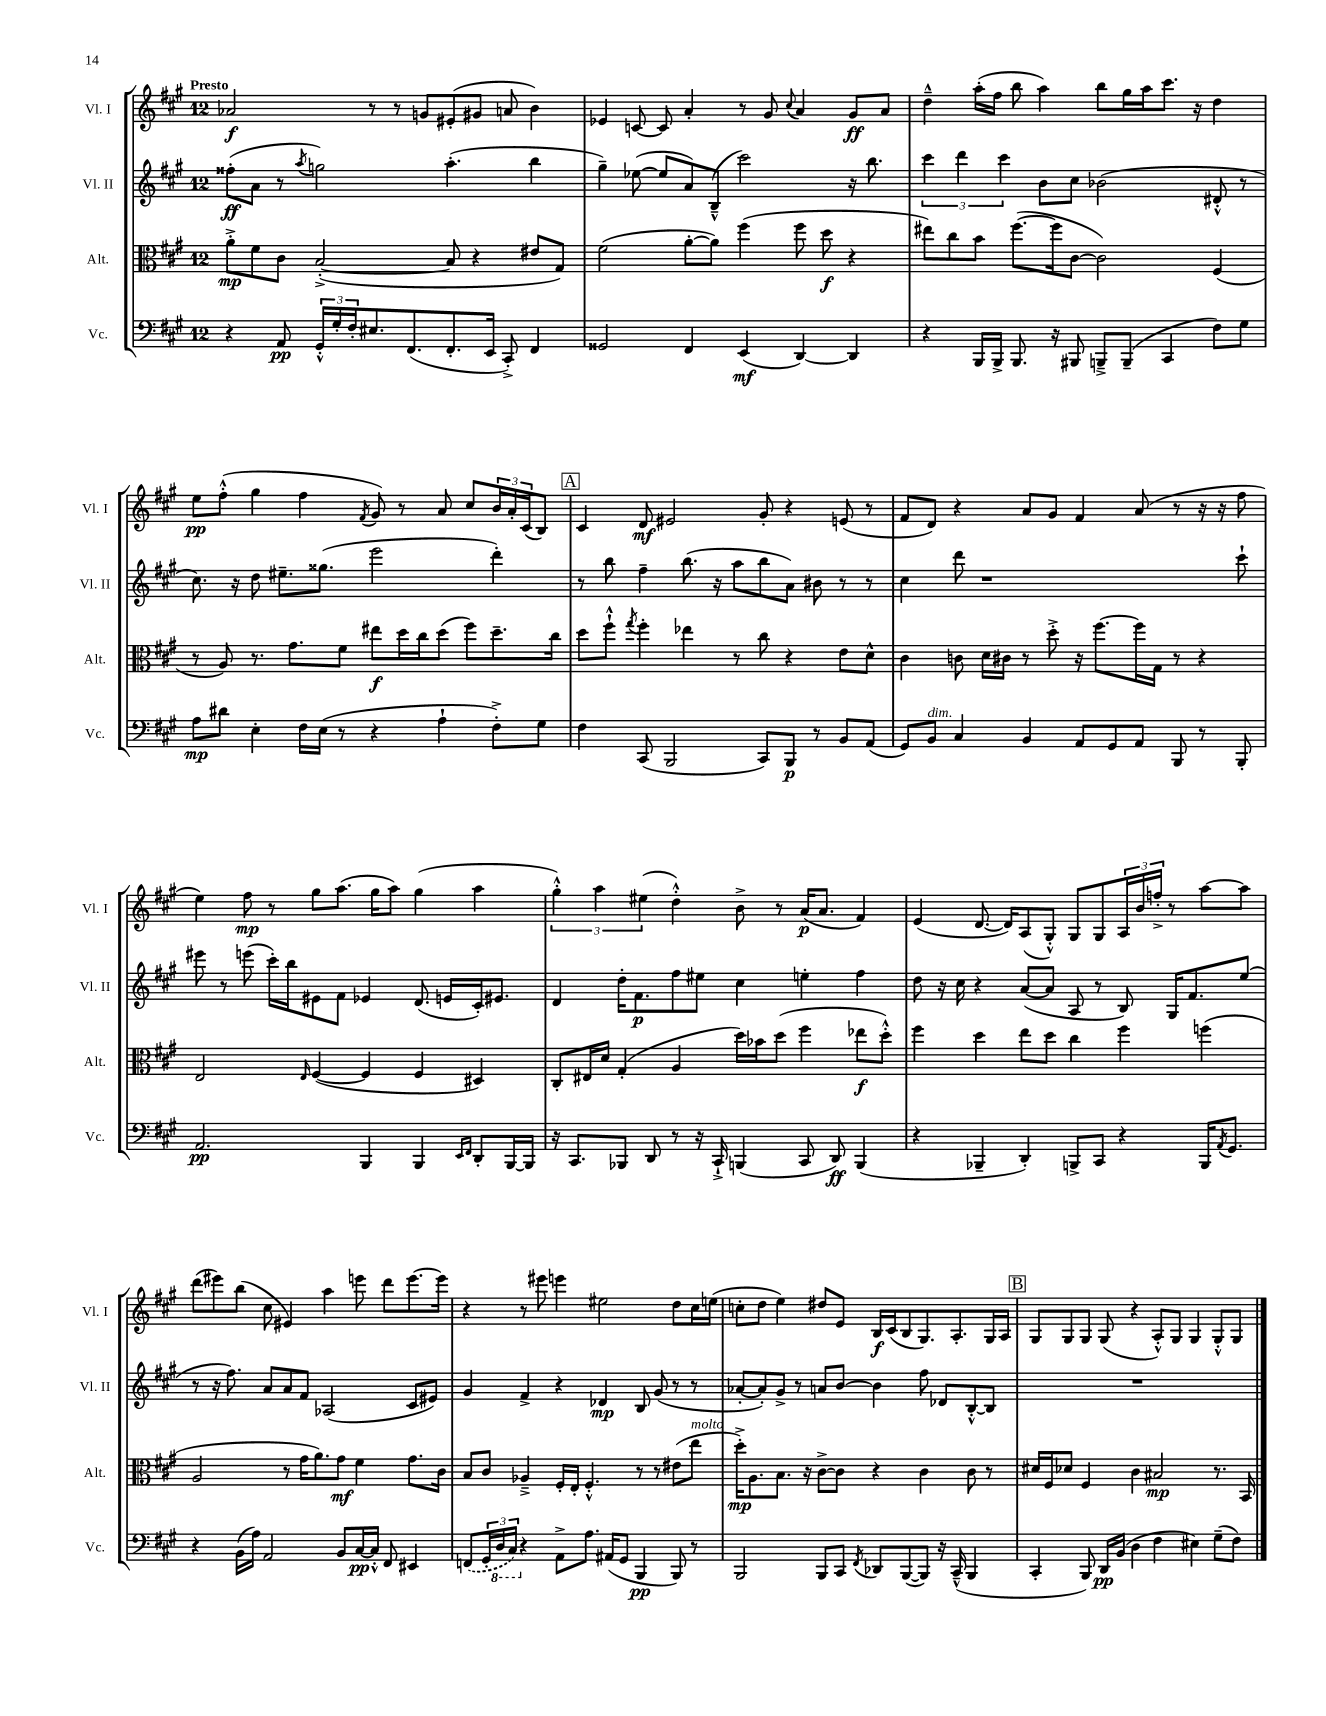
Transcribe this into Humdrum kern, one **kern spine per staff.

**kern	**kern	**kern	**kern
*staff4	*staff3	*staff2	*staff1
*clefF4	*clefC3	*clefG2	*clefG2
*k[f#c#g#]	*k[f#c#g#]	*k[f#c#g#]	*k[f#c#g#]
*M12/8	*M12/8	*M12/8	*M12/8
4r	8a'^	(8ff##'	2a-
.	8f#	8a	.
8AA	8c#	8r	.
.	.	8qaa	.
24GG#'^^	([2B'^	2gg)	.
24G#'	.	.	.
24F#'	.	.	.
8.E#	.	.	8r
.	.	.	8r
(8.FF#	.	.	.
.	.	.	8g
8.FF#'	8B]	(4.aa'	(8e#'
.	4r	.	8g#
16EE	.	.	.
8CC#'^)	.	.	8a
4FF#	8e#	4bb	4b)
.	8G#)	.	.
=	=	=	=
2GG##	(2f#	4gg#~)	4e-
.	.	([8ee-	[8c
.	.	8ee-]	8c]
4FF#	[8a'	8a)	4a'
.	8a])	(8B~^^	.
(4EE	(4ff#	2ccc#)	8r
.	.	.	8g#
.	.	.	8qqcc#
[4DD)	8ff#	.	4a
.	8dd	.	.
4DD]	4r	16r	8g#
.	.	8.bb	.
.	.	.	8a
=	=	=	=
4r	8ee#)	6ccc#	4dd~^^
.	8cc#	.	.
.	.	6ddd	.
16BBB	8b	.	(16aa'
16BBB^	.	.	16ff#
.	.	6ccc#	.
8.BBB	([8.ff#	.	8bb
.	.	8b	4aa)
16r	16ff#]	.	.
8BBB#	[8c#	8cc#	.
8BBB~^	2c#])	(2b-	8bb
(8BBB~	.	.	16gg#
.	.	.	16aa
4CC#	.	.	8.ccc#
.	.	.	16r
8F#)	(4F#	8d#'^^	4dd
8G#	.	8r	.
=	=	=	=
8A	8r	8.cc#)	8ee
8d#	8A)	.	(8ff#'^^
.	.	16r	.
4E'	8.r	8dd	4gg#
.	.	8.ee#~	.
.	8.g#	.	.
16F#	.	.	4ff#
(16E	.	(8.gg##	.
8r	8f#	.	.
.	.	.	8qf#
4r	8ee#	2eee	8g#)
.	16dd	.	8r
.	16cc#	.	.
4A`	(8dd	.	8a
.	8ff#)	.	8cc#
8F#'^)	8.dd~	4ddd')	24b
.	.	.	24a'
.	.	.	(24c#
8G#	.	.	8B)
.	16cc#	.	.
=	=	=	=
4F#	8dd	8r	4c#
.	8ff#`^^	8bb	.
.	8qgg#	.	.
(8CC#	4ff#'	4ff#~	8d
2BBB	.	.	2e#
.	4ee-	(8.bb	.
.	.	16r	.
.	8r	8aa	.
8CC#)	8cc#	8bb	8g#'
8BBB	4r	8a)	4r
8r	.	8b#	.
8BB	8e	8r	(8e
(8AA	8d^^	8r	8r
=	=	=	=
8GG#)	4c#	4cc#	8f#
8BB	.	.	8d)
4C#	8c	8ddd	4r
.	16d	1r	.
.	16c#	.	.
4BB	8r	.	8a
.	8dd'^	.	8g#
8AA	16r	.	4f#
.	[8.ff#	.	.
8GG#	.	.	.
8AA	16ff#]	.	(8a
.	16G#	.	.
8BBB	8r	.	8r
8r	4r	.	16r
.	.	.	16r
8BBB'	.	8ccc#`	8ff#
=	=	=	=
2.AA	2E	8eee#	4ee)
.	.	8r	.
.	.	(8eee	8ff#
.	.	16ccc#')	8r
.	.	16bb	.
.	16qqE	.	.
.	([4F#	8e#	8gg#
.	.	8f#	(8.aa
4BBB	4F#]	4e-	.
.	.	.	16gg#
.	.	.	8aa)
4BBB	4F#	(8.d	(4gg#
.	.	16e	.
16qqEE	.	.	.
16qqFF#	.	.	.
8DD'	4D#)	16c#')	4aa
.	.	8.e#	.
[16BBB	.	.	.
16BBB]	.	.	.
=	=	=	=
16r	8C#'	4d	6gg#'^^)
8.CC#	.	.	.
.	16E#	.	.
.	.	.	6aa
.	16d	.	.
8BBB-	(4G#'	16dd'	.
.	.	8.f#	.
.	.	.	(6ee#
8DD	.	.	.
8r	4A	8ff#	4dd'^^)
16r	.	8ee#	.
16CC#`^	.	.	.
(4BBB	16dd)	4cc#	8b^
.	16b-	.	.
.	(8dd	.	8r
8CC#	4ff#	4ee'	(16a
.	.	.	8.a
8DD)	.	.	.
(4BBB	8ee-	4ff#	4f#)
.	8dd'^^)	.	.
=	=	=	=
4r	4ff#	8dd	(4e
.	.	16r	.
.	.	16cc#	.
4BBB-~	4dd	4r	[8.d
.	.	.	16d])
4DD')	8ee	([8a	(8A
.	8dd	8a]	8G#'^^)
8BBB^	4cc#	8A	8G#
8CC#	.	8r	8G#
4r	4ff#	8B)	24A
.	.	.	24b
.	.	.	24ff'^
.	.	16G#	8r
.	.	8.f#	.
16BBB	(4ff	.	[8aa
8qAA	.	.	.
8.GG#	.	.	.
.	.	(8ee	8aa]
=	=	=	=
4r	2A	8r	(8ddd
.	.	16r	8eee#)
.	.	8.ff#)	.
(16BB	.	.	(8bb
16A)	.	.	.
2AA	.	8a	8cc#
.	8r	8a	4e#)
.	16g#	8f#	.
.	8.a)	.	.
.	.	(2A-	4aa
8BB	8g#	.	.
[16C#	4f#	.	8eee
16C#'^^]	.	.	.
8FF#	.	.	8ddd
4EE#	8.g#	8c#	[8.eee
.	.	8e#)	.
.	16c#	.	16eee]
=	=	=	=
(8FF	8B	4g#	4r
24GG#'	8c#	.	.
24DD	.	.	.
24CC#)	.	.	.
4r	4A-~^	4f#^	8r
.	.	.	8eee#
8AA^	16F#'	4r	4eee
.	16E'	.	.
8.A	4.F#'^^	.	.
.	.	4d-	2ee#
(16AA#	.	.	.
8GG#	.	.	.
4BBB	8r	8B	.
.	8r	(8g#	.
8BBB)	(8e#	8r	8dd
8r	8ee	8r	16cc#
.	.	.	(16ee
=	=	=	=
2BBB	16dd'^)	[8a-'	8cc'
.	8.A	.	.
.	.	8a-'])	8dd
.	8.B	8g#^	4ee)
.	.	8r	.
.	16r	.	.
8BBB	[8c#^	8a	8dd#
8CC#	8c#]	[8b	8e
8qFF#	.	.	.
8DD-	4r	4b]	16B
.	.	.	(16c#
([8BBB	.	.	8B
8BBB])	4c#	8ff#	8.G#)
16r	.	8d-	.
(16CC#~^^	.	.	8.A'
4BBB	8c#	[8B'^^	.
.	8r	8B]	16G#
.	.	.	16A
=	=	=	=
4CC#'	16d#	1.r	8G#
.	16F#	.	.
.	8d-	.	8G#
8BBB)	4F#	.	8G#
16DD	.	.	(8G#
(16BB	.	.	.
4D	4c#	.	4r
4F#	2B#	.	8A'^^)
.	.	.	8G#
4E#)	.	.	4G#
(8G#~	8.r	.	8G#'^^
8F#)	.	.	8G#
.	16BB	.	.
==	==	==	==
*-	*-	*-	*-
